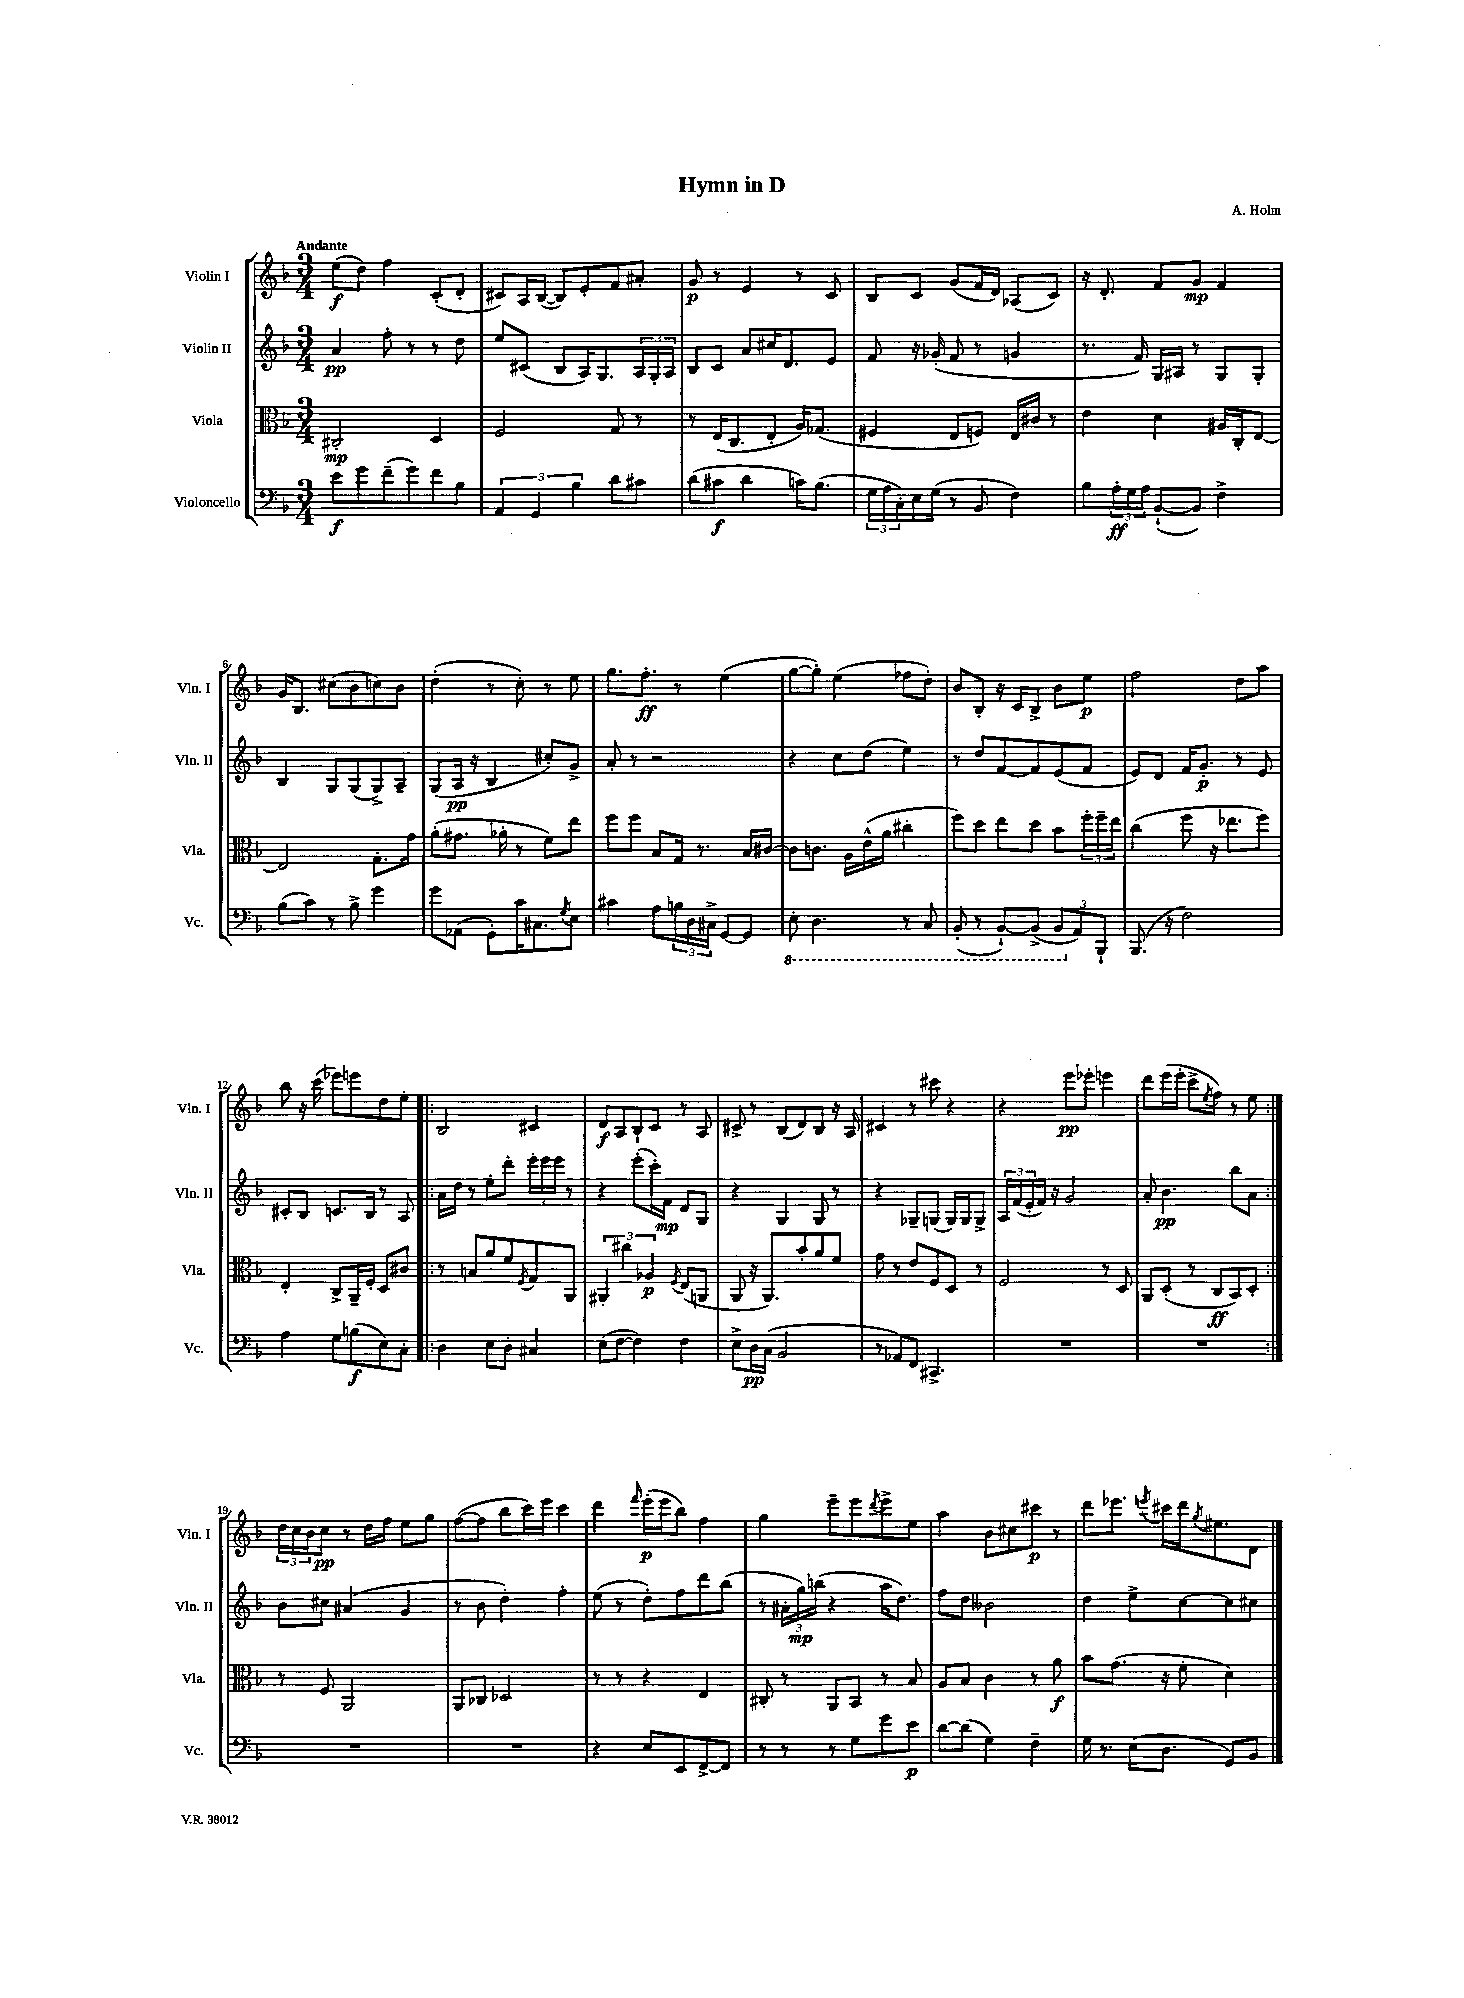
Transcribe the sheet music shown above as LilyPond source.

\header { title = "Hymn in D" composer = "A. Holm" }
<<
\new StaffGroup <<
\new Staff = "s0" \with { instrumentName = "Violin I" shortInstrumentName = "Vln. I" } {
    \clef treble \key f \major \numericTimeSignature \time 3/4 \tempo "Andante"
    e''8\f( d''8) f''4 c'8-.( d'8-. |
    cis'8) a16 bes16~( bes8) e'8-. f'8 ais'8-. |
    g'8\p r8 e'4 r8 c'8 |
    bes8 c'8 g'8( f'16 d'16) aes8( c'8) |
    r16 d'8.-. f'8 g'8\mp f'4 |
    g'16 bes8. cis''8( bes'8 c''8) bes'8 |
    d''4-.( r8 c''8-.) r8 e''8 |
    g''8. f''8.-.\ff r8 e''4( |
    g''8~ g''8-.) e''4( fes''8 d''8-.) |
    bes'8 bes8-. r16 c'16 bes8-> bes'8 e''8\p |
    f''2 d''8 a''8 |
    bes''8 r16 c'''16( ees'''8) e'''8 d''8 e''8-. |
    \repeat volta 2 { bes2 cis'4 |
    d'8\f a8 bes8-! c'8 r8 a8 |
    cis'8-> r8 bes8( d'8) bes8 r16 a16 |
    cis'4 r8 cis'''8 r4 |
    r4 e'''8\pp ees'''8-. e'''4 |
    d'''8 e'''16( e'''16-. c'''8-> \acciaccatura { e''8 } f''8) r8 e''8 | }
    \tuplet 3/2 { d''16 c''16 bes'16 } c''8\pp r8 d''16 f''16 e''8 g''8 |
    f''8~( f''8 bes''8 c'''16) e'''16 c'''4 |
    d'''4 \grace { f'''16 } e'''16-.\p( e'''16 bes''8) f''4 |
    g''4 e'''8-- e'''8 \acciaccatura { d'''8 } e'''8-> e''8 |
    a''4 bes'8 cis''8 cis'''8\p r8 |
    d'''8 ees'''8. \acciaccatura { e'''8 } cis'''16 d'''16 \acciaccatura { g''8 } eis''8. d'8 \bar "|." |
}
\new Staff = "s1" \with { instrumentName = "Violin II" shortInstrumentName = "Vln. II" } {
    \clef treble \key f \major \numericTimeSignature \time 3/4
    a'4\pp f''8-. r8 r8 d''8 |
    e''8 cis'8( bes8 a16) g8. \tuplet 3/2 { a16 g16-. a16 } |
    bes8 c'8 a'8 cis''16 d'8. e'8 |
    f'8 r16 ges'16-.( f'8 r8 g'4 |
    r8. f'16) g16 ais16 r8 g8 g8-. |
    bes4 g8 g8( g8->) a8-- |
    g8( a16\pp r16 bes4 cis''8-.) g'8-> |
    a'8-. r8 r2 |
    r4 c''8 d''8( e''4) |
    r8 d''8 f'8~ f'8 e'8( f'8 |
    e'8) d'8 f'16 g'8.-.\p r8 e'8 |
    cis'8-. bes8 c'8. bes16 r8 a8 |
    \repeat volta 2 { a'16 d''16 r8 e''8-. d'''8-. \tuplet 3/2 { e'''16-. e'''16 e'''16 } r8 |
    r4 e'''8-.( c'''16-.) f'16\mp d'8 g8 |
    r4 g4 g8 r8 |
    r4 ges8-- g8( g16) g16 g8-> |
    \tuplet 3/2 { a16 f'16( e'16-. } f'16) r16 g'2 |
    a'8-. bes'4.\pp bes''8 a'8 | }
    bes'8 cis''8 ais'4( g'4 |
    r8 bes'8 d''4-.) f''4-. |
    e''8( r8 d''8-.) f''8 d'''8 bes''8( |
    r8 \tuplet 3/2 { ais'16-. g''16\mp) b''16( } r4 a''16 d''8.) |
    f''8 d''8 beses'2 |
    d''4 e''8-> c''8~ c''8 cis''8 \bar "|." |
}
\new Staff = "s2" \with { instrumentName = "Viola" shortInstrumentName = "Vla." } {
    \clef alto \key f \major \numericTimeSignature \time 3/4
    cis2-.\mp d4 |
    f2 g8 r8 |
    r8 e16( c8. e8-. a16) ges8.( |
    fis4 e8 f8) e16 cis'16 r8 |
    e'4 d'4 ais16 c16-. e8~ |
    e2 g8.-. g'16 |
    a'8-.( gis'8. aes'16-. r8 f'8) e''8 |
    f''8 f''8 bes8 g16 r8. bes16 cis'16~ |
    cis'8 c'8. a16 e'16-^( a'16 cis''4-. |
    f''8) d''8 e''8 d''8 bes'8 \tuplet 3/2 { f''16-. f''16-- e''16 } |
    c''4( f''8 r16 ees''8. f''8) |
    e4-. c8-> a,16-- f16-. d8 cis'8 |
    \repeat volta 2 { r8 b8 a'8 f'8 \acciaccatura { f8 } g8 a,8 |
    \tuplet 3/2 { ais,4-. cis''4 aes4\p } \acciaccatura { f8 } e8( a,8 |
    a,8 r16 a,8.) bes'8-. a'8 f'8 |
    g'8 r8 e'8 f8 d8 r8 |
    f2 r8 d8 |
    a,8 d8-.( r8 c8\ff bes,8) d8-. | }
    r8 f8 a,2 |
    a,8 ces8 des2 |
    r8 r8 r4 e4 |
    cis8-. r8 a,8 bes,8 r8 bes8 |
    a8 bes8 c'4 r8 a'8\f |
    bes'8 g'8.( r16 f'8-. d'4) \bar "|." |
}
\new Staff = "s3" \with { instrumentName = "Violoncello" shortInstrumentName = "Vc." } {
    \clef bass \key f \major \numericTimeSignature \time 3/4
    e'8\f g'8 f'8--( g'8) f'8 bes8 |
    \tuplet 3/2 { a,4 g,4 bes4 } d'8 cis'8 |
    d'8( cis'8\f d'4 c'16) bes8.( |
    \tuplet 3/2 { g16 a16 c16-.) } e16 g16( r8 bes,8 f4) |
    bes8 \tuplet 3/2 { a16-.\ff g16 a16 } bes,8~-!( bes,8) f4-> |
    bes8( c'8) r8 bes8-> g'4 |
    g'8 aes,8( g,8-.) c'16 cis8. \acciaccatura { g8 } e8 |
    cis'4 a8 \tuplet 3/2 { b16 d16 cis16-> } g,8~ g,8 |
    \ottava #-1 e,8-. d,4. r8 c,8 |
    bes,,8-.( r8 bes,,8~-!) bes,,8->( \tuplet 3/2 { bes,,8 \ottava #0 a,8) bes,,8-! } |
    bes,,8.( r16 f2) |
    a4 g8 b8\f( e8) c8-. |
    \repeat volta 2 { d4 e8 d8-. cis4 |
    e8( f8~ f4) f4 |
    e8-> d16\pp c16( bes,2 |
    r8 aes,8) f,8 cis,4.-> |
    R2. |
    R2. | }
    R2. |
    R2. |
    r4 e8 e,8 f,8~-> f,8 |
    r8 r8 r8 g8 g'8 e'8\p |
    d'8~ d'8( g4) f4-- |
    g16 r8. e16( d8. g,8) bes,8 \bar "|." |
}
>>
>>
